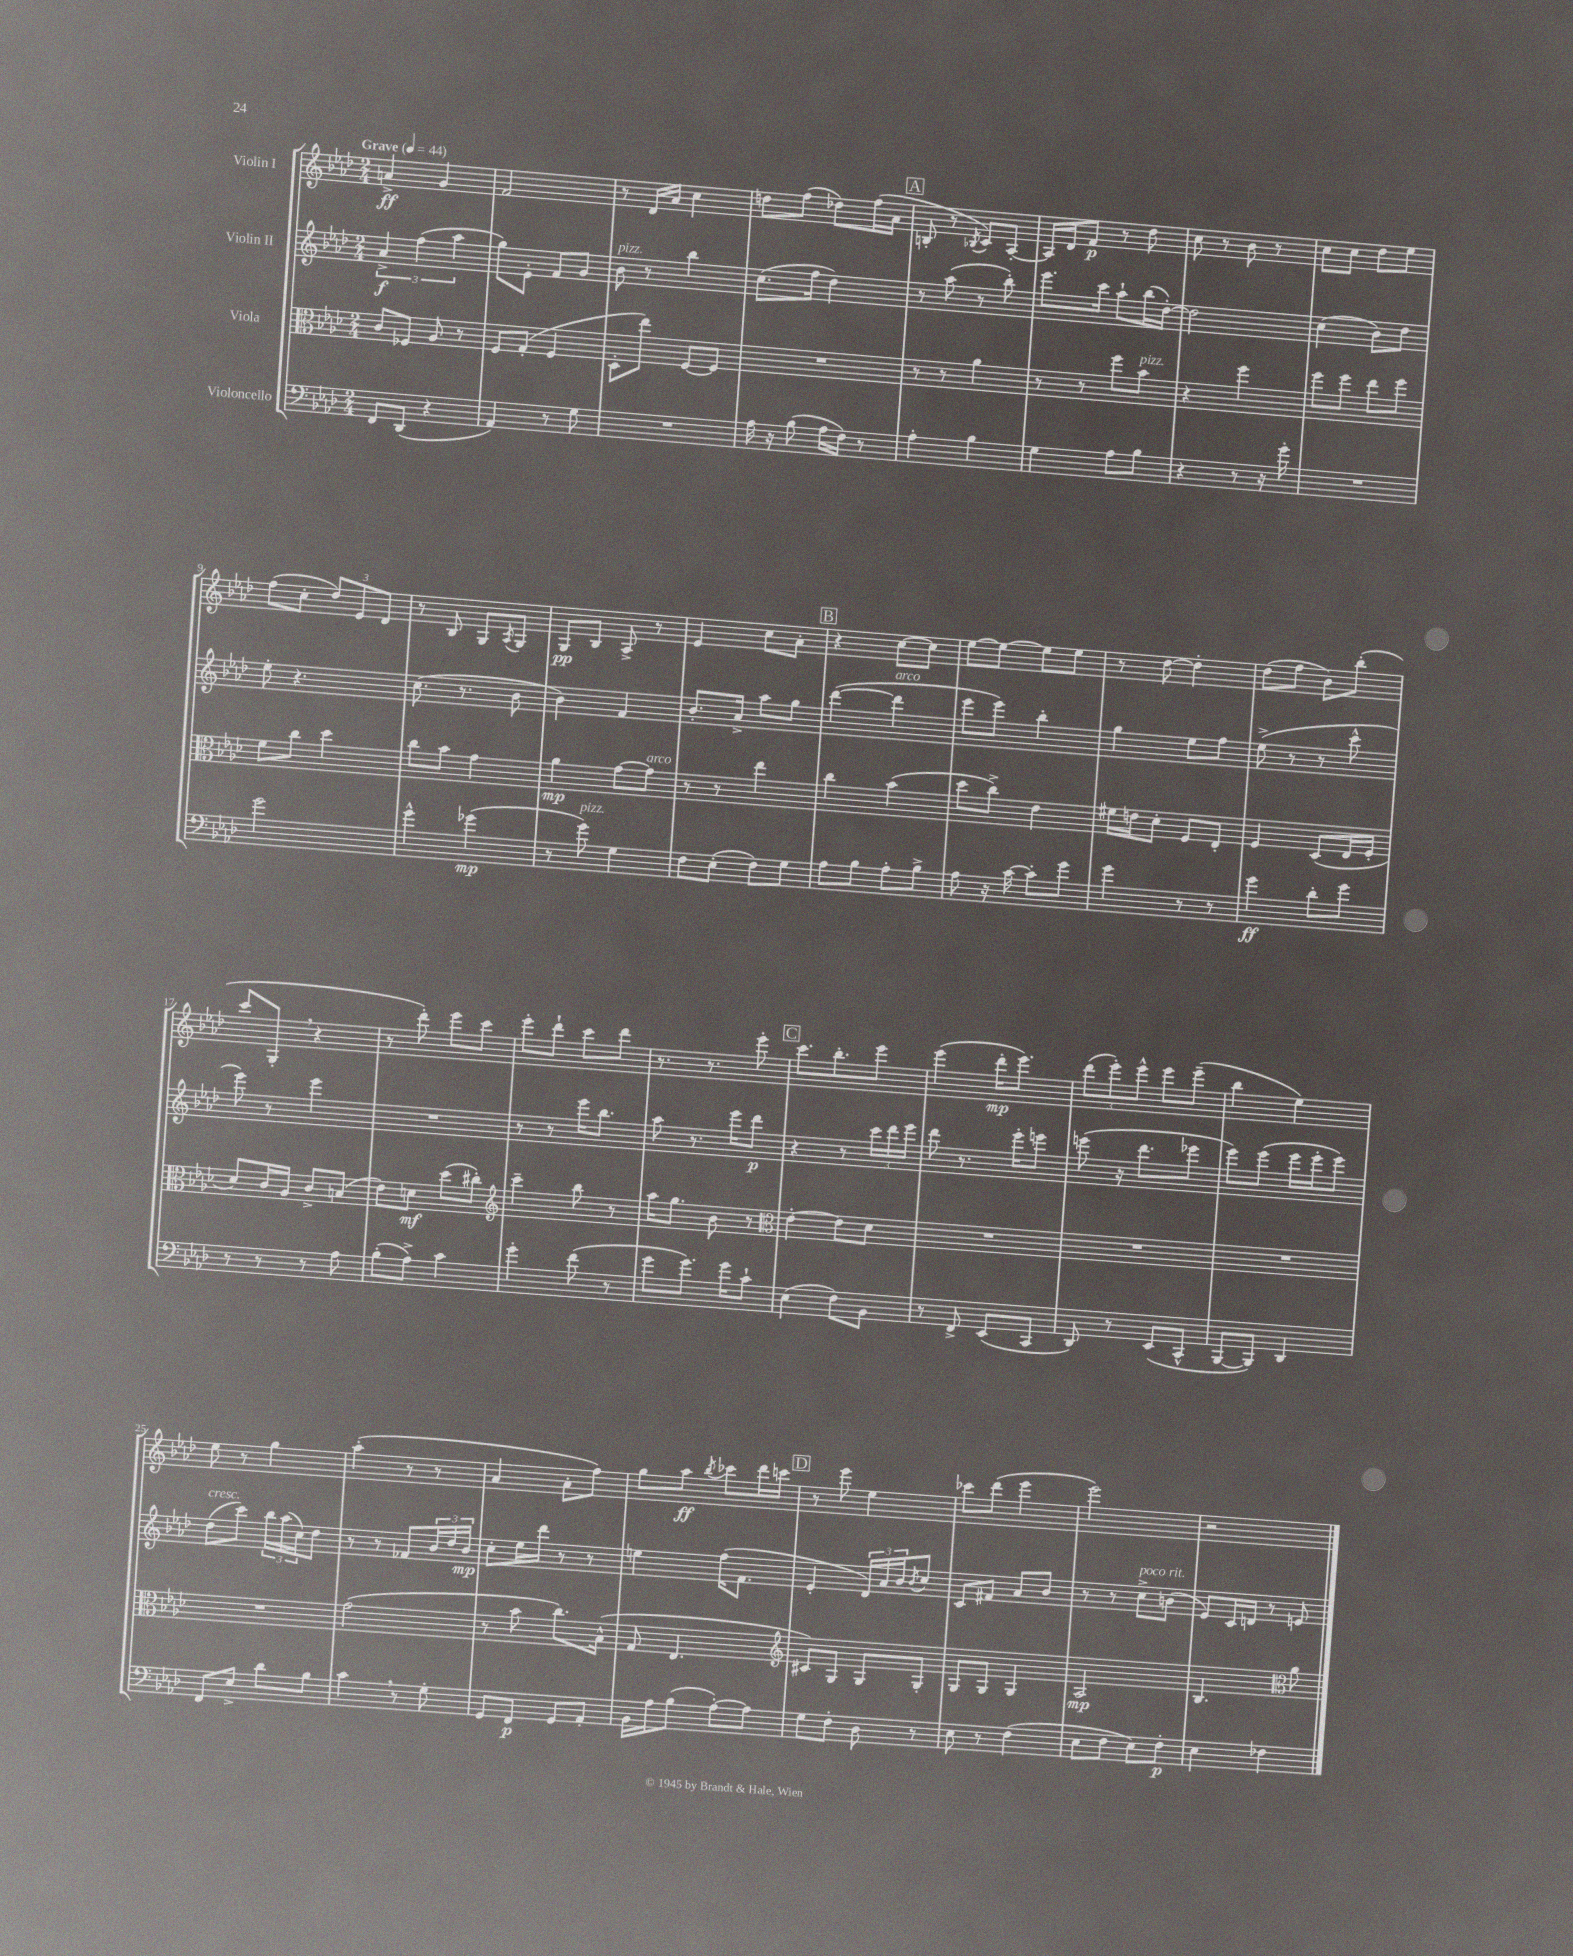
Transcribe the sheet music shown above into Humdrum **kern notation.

**kern	**kern	**kern	**kern
*staff4	*staff3	*staff2	*staff1
*clefF4	*clefC3	*clefG2	*clefG2
*k[b-e-a-d-]	*k[b-e-a-d-]	*k[b-e-a-d-]	*k[b-e-a-d-]
*M2/4	*M2/4	*M2/4	*M2/4
*MM44	*MM44	*MM44	*MM44
8FF/L	8c/L	6a-^/	4a^/
(8DD-/J	8F-/J	.	.
.	.	(6ff\	.
4r	8A-/	.	4g/
.	.	6aa-\	.
.	8r	.	.
=	=	=	=
4AA-/)	8F/L	8gg\L)	2f/
.	(8G'/J	8e-'\J	.
8r	4F/	8f/L	.
8G\	.	8g/J	.
=	=	=	=
2r	8D-'\L	8b-\	8r
.	8ee-\J)	8r	16d-/LL
.	.	.	16a-/JJ
.	[8F/L	4bb-\	4cc\
.	8F/]J	.	.
=	=	=	=
16A-\	2r	(8.cc\L	8dd\L
16r	.	.	.
(8B-\	.	.	(8ff\J
.	.	16ff\Jk	.
16A-\LL	.	4dd-\)	8dd-\L)
16F\JJ)	.	.	.
8r	.	.	(16ff\L
.	.	.	16a-\JJ
=	=	=	=
4A-'\	8r	8r	8B'/
.	8r	(8aa-\	8r
.	.	.	8qB-/
4B-\	4a-\	8r	8c/L)
.	.	8bb-'\)	[8A-'/J
=	=	=	=
4G\	8r	8.eee-\L	16A-/]LL
.	.	.	16d-/J
.	8r	.	8f/J
.	.	16ccc\Jk	.
8A-\L	8ff\L	8aa-`\L	8r
8B-\J	8b-\J	(16bb-\L	8dd-\
.	.	[16dd-'\JJ)	.
=	=	=	=
4r	4r	2dd-\]	8cc\
.	.	.	8r
8r	4ff\	.	8b-\
16r	.	.	8r
16g'\	.	.	.
=	=	=	=
2r	8ff\L	(4cc\	8cc\L
.	8ff\J	.	8cc\J
.	8ee-\L	8b-\L)	8dd-\L
.	8ff\J	8dd-\J	8ee-\J
=	=	=	=
2g\	8f\L	8ee-'\	(8ff\L
.	8cc\J	4.r	8cc'\J
.	4dd-\	.	12dd-/L)
.	.	.	12e-/
.	.	.	12d-/J
=	=	=	=
4g^^\	8cc\L	(8.cc\	8r
.	8b-\J	.	8B-/
.	.	8.r	.
(4g-\	4g\	.	8G/L
.	.	.	8qA-/
.	.	8b-\	8G/J
=	=	=	=
8r	4a-\	4b-\)	8G/L
8g\)	.	.	8B-/J
4G\	[8g\L	4f/	8A-^/
.	8g\]J	.	8r
=	=	=	=
8F\L	8r	8.b-'/L	4e-/
(8E-'\J	8r	.	.
.	.	16a-^/Jk	.
8F\L)	4ee-\	8aa-\L	8cc\L
8G\J	.	8gg\J	8a-'\J
=	=	=	=
8A-\L	4cc\	([4ddd-\	4r
8B-\J	.	.	.
8A-'\L	(4b-\	4ddd-\]	[8cc\L
8B-^\J	.	.	8cc\]J
=	=	=	=
8A-\	8dd-\L	8eee-\L	[8ee-\L
16r	8cc^\J)	8eee-\J)	8ee-\_J
[16c\	.	.	.
8c'\]L	4e-\	4bb-'\	8ee-\]L
8g\J	.	.	8ee-\J
=	=	=	=
4g\	16f#\LL	4gg\	8r
.	16e\J	.	.
.	8d-'\J	.	[8dd-\
8r	8F/L	8ee-\L	4dd-'\]
8r	8E-'/J	8ff\J	.
=	=	=	=
4g\	4F/	(8ee-^\	(8dd-\L
.	.	8r	8ff\J
8d-'\L	(8D-/L	8r	8b-\L)
8g\J	16E-/L	8ccc^^\	(8bb-'\J
.	16F'/JJ	.	.
=	=	=	=
8r	8d-/L)	8eee-\)	8ccc/L
8r	16c/L	8r	8G'/J
.	16A-/JJ	.	.
8r	8c^/L	4eee-\	4r
8A-\	(8B/J	.	.
=	=	=	=
(8B-'\L	8e-\L)	2r	8r
8A-^\J)	8d\J	.	8ddd-'\)
4c\	(8dd-\L	.	8eee-\L
.	8cc#'\J)	.	8ccc\J
=	=	=	=
*	*clefG2	*	*
4g'\	4ccc~\	8r	8eee-'\L
.	.	8r	8ddd-`\J
(8f\	8bb-\	16eee-\LK	8ccc\L
.	.	8.bb-\J	.
8r	8r	.	8ddd-\J
=	=	=	=
8g\L	16aa-\LK	8aa-\	8.r
.	8.gg\J	.	.
8.g\J)	.	8.r	.
.	.	.	8.r
.	8b-\	.	.
16g\LK	.	16eee-\LK	.
8c`\J	8r	8ddd-\J	8eee-'\
=	=	=	=
*	*clefC3	*	*
(4E-\	[4e-'\	4r	8.ccc\L
.	.	.	8.bb-'\
8F\L)	8e-\]L	8r	.
8BB-\J	8d-\J	24ccc\LL	8eee-\J
.	.	24ddd-\	.
.	.	24eee-\JJ	.
=	=	=	=
8r	2r	8ddd-\	(4eee-\
8FF^/	.	8.r	.
(8EE-/L	.	.	16ddd-'\LK
.	.	16eee-'\LK	8.eee-\J)
8CC/J	.	8eee\J	.
=	=	=	=
8DD-/)	2r	(8eee\	(12ddd-\L
.	.	.	12eee-'\)
8r	.	16r	.
.	.	.	12eee-^^\J
.	.	8.ddd-\L	.
(8EE-/L	.	.	8eee-\L
8CC^^/J	.	8eee-\J	(8eee-~\J
=	=	=	=
[8BBB-/L	2r	8eee-\L)	4bb-\
8BBB-/]J)	.	(8eee-\J	.
4DD-/	.	16eee-\LL	4ee-\)
.	.	16eee-'\J	.
.	.	8eee-\J)	.
=	=	=	=
8FF/L	2r	(8dd-\L	8ee-\
8E-^/J	.	8ccc\J)	8r
8d-\L	.	24bb-\LL	4gg\
.	.	(24aa-\	.
.	.	24cc\J)	.
8B-\J	.	8dd-\J	.
=	=	=	=
4c\	(2g\	8r	(4aa-'\
.	.	8r	.
8r	.	8f-/L	8r
8G'\	.	24b-/L	8r
.	.	24dd-/	.
.	.	24b-/JJ	.
=	=	=	=
8GG/L	8r	8cc'\L	4a-/
8FF/J	8b-\	16ee-\L	.
.	.	16ddd-\JJ	.
8GG/L	8.cc\L)	8r	8a-'\L
8AA-'/J	.	8r	8ff\J)
.	(16B-^^\Jk	.	.
=	=	=	=
16BB-\LL	8G/	4ee\	8gg\L
16A-\J	.	.	.
(8B-\J	4.E-/	.	8aa-\J
.	.	.	8qbb-/
[8A-'\L)	.	(16ff\LK	8ccc-\L
.	.	8.f\J	.
8A-\]J	.	.	16ddd-\L
.	.	.	16ccc\JJ
=	=	=	=
*	*clefG2	*	*
8G\L	8c#/L)	4e-'/	8r
8F'\J	8G/J	.	8eee-\
8D-\	8G/L	24d-/LL)	4ee-\
.	.	24a-/	.
.	.	24b-/J	.
.	.	8qb-/	.
8r	8G'/J	8cc/J	.
=	=	=	=
8E-\	8G/L	8c/L	8ccc-\L
8r	8G/J	8f#/J	(8ddd-\J
(4F\	4G/	8a-/L	4eee-\
.	.	8b-/J	.
=	=	=	=
8E-\L	2A-/	8r	2eee-\)
8F\J	.	8r	.
8E-\L)	.	8cc^\L	.
8F'\J	.	(8b\J	.
=	=	=	=
4E-\	4.B-/	8e-/L)	2r
.	.	16c/L	.
.	.	16d/JJ	.
4F-\	.	8r	.
*	*clefC3	*	*
.	8a-\	8e/	.
==	==	==	==
*-	*-	*-	*-
